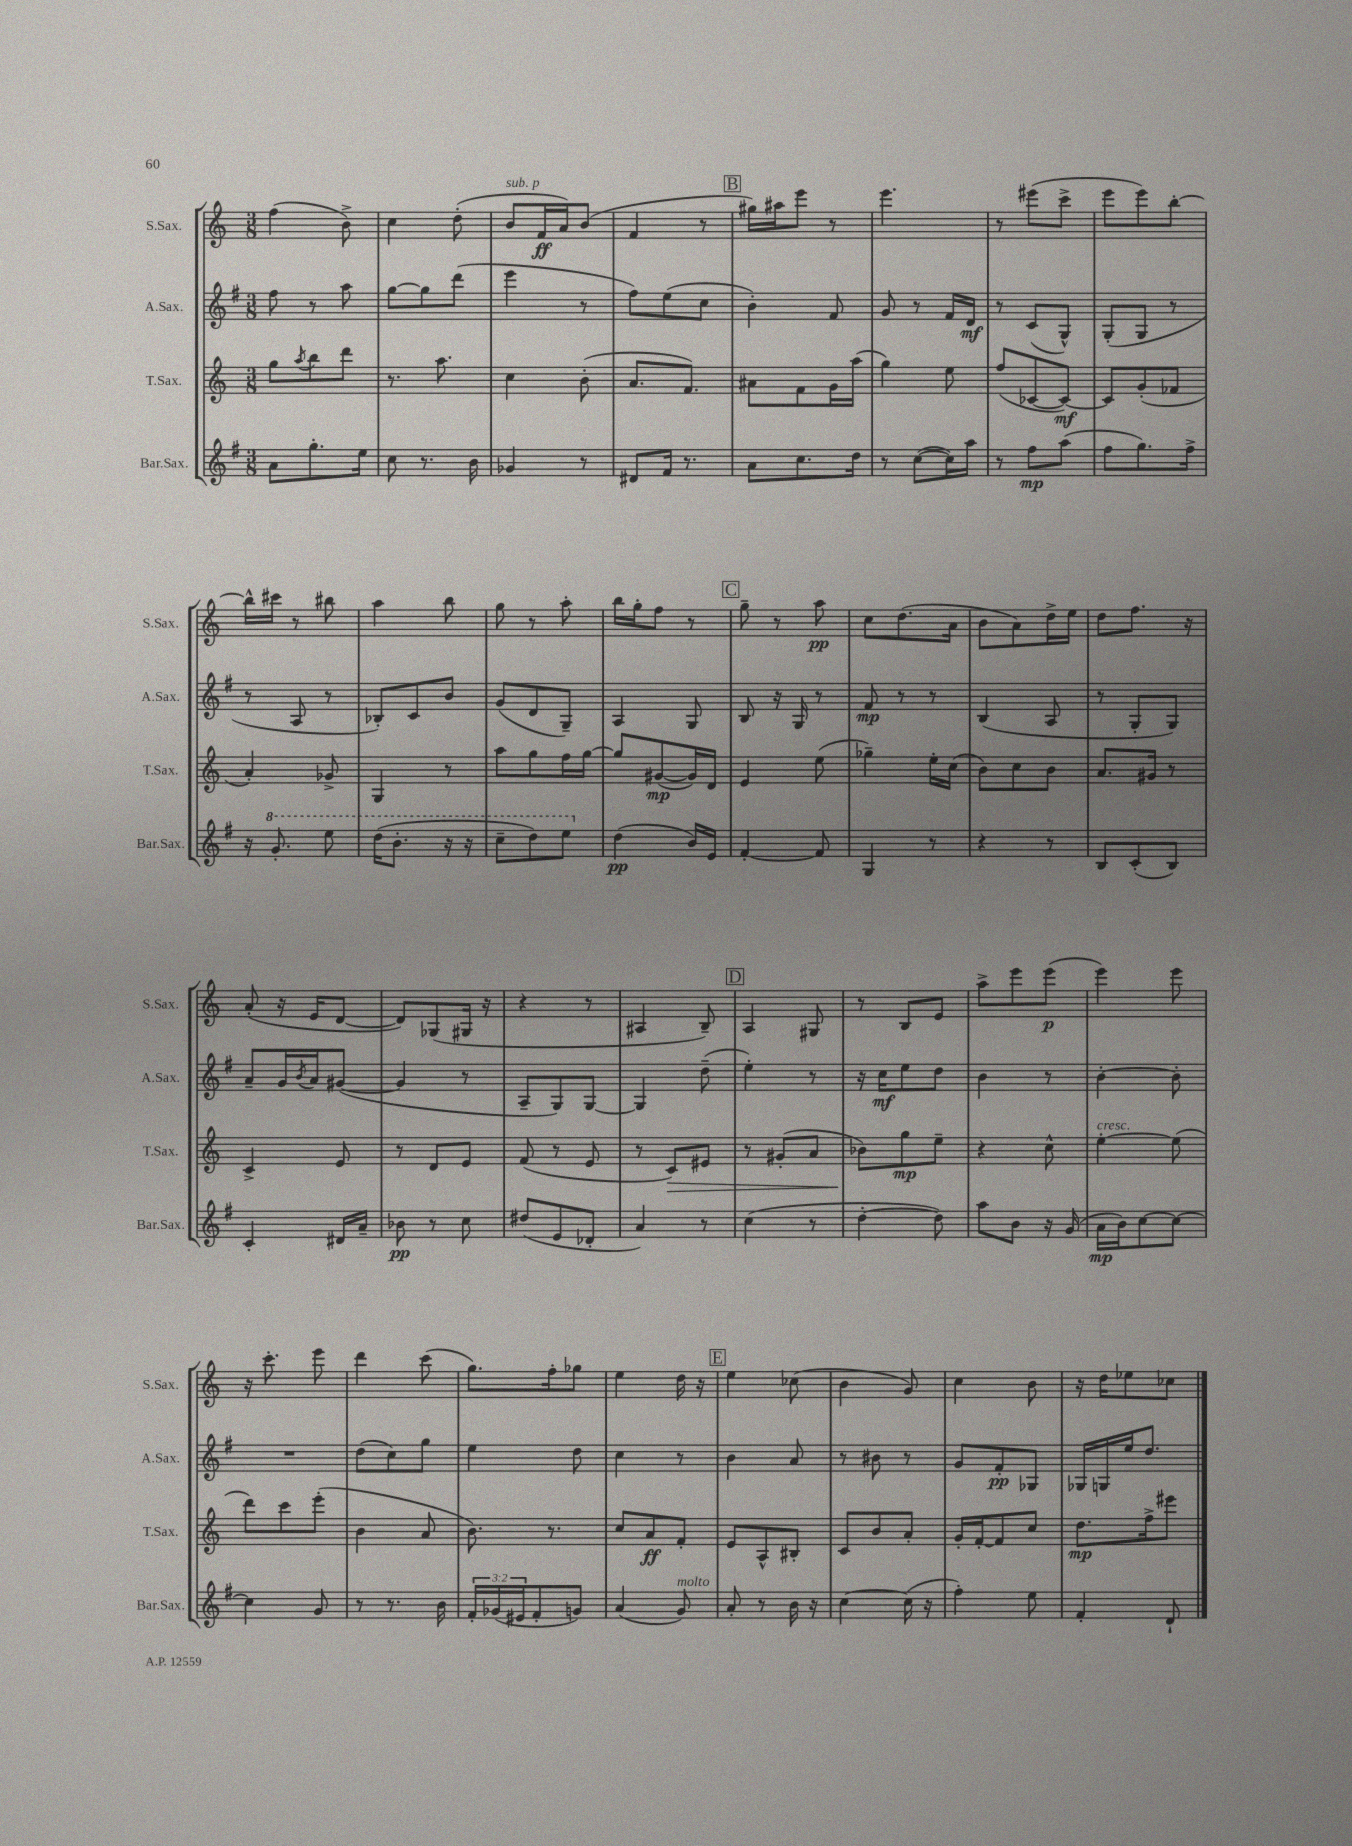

**kern	**dynam	**kern	**dynam	**kern	**dynam	**kern	**dynam
*part4	*part4	*part3	*part3	*part2	*part2	*part1	*part1
*staff4	*staff4	*staff3	*staff3	*staff2	*staff2	*staff1	*staff1
*I"Bar.Sax.	*	*I"T.Sax.	*	*I"A.Sax.	*	*I"S.Sax.	*
*I'Bar.Sax.	*	*I'T.Sax.	*	*I'A.Sax.	*	*I'S.Sax.	*
*clefG2	*	*clefG2	*	*clefG2	*	*clefG2	*
*k[f#]	*	*k[]	*	*k[f#]	*	*k[]	*
*M3/8	*	*M3/8	*	*M3/8	*	*M3/8	*
=81	=81	=81	=81	=81	=81	=81	=81
8a\L	.	8gg\L	.	8ff#\	.	(4ff\	.
.	.	8qaa/	.	.	.	.	.
8.gg'\	.	8bb\	.	8r	.	.	.
.	.	8ddd\J	.	8aa\	.	8b^\)	.
16ee\Jk	.	.	.	.	.	.	.
=82	=82	=82	=82	=82	=82	=82	=82
8cc\	.	8.r	.	[8gg\L	.	4cc\	.
8.r	.	.	.	8gg\]	.	.	.
.	.	8.aa\	.	.	.	.	.
.	.	.	.	(8ddd\J	.	(8dd'\	.
16b\	.	.	.	.	.	.	.
=83	=83	=83	=83	=83	=83	=83	=83
!	!	!	!	!	!	!LO:TX:a:i:t=sub. p	!
4g-X/	.	4cc\	.	4eee\	.	8b/L	.
.	.	.	.	.	.	16f/L	ff
.	.	.	.	.	.	16a/J)	.
8r	.	(8b'\	.	8r	.	(8b/J	.
=84	=84	=84	=84	=84	=84	=84	=84
8d#X/L	.	8.a/L	.	8ff#\L)	.	4f/	.
16f#/Jk	.	.	.	(8ee\	.	.	.
8.r	.	8.f/J)	.	.	.	.	.
.	.	.	.	8cc\J	.	8r	.
!!LO:REH:place=s1:t=B
=85	=85	=85	=85	=85	=85	=85	=85
8a\L	.	8a#X\L	.	4b'\)	.	16gg#X\LL)	.
.	.	.	.	.	.	16aa#X\J	.
8.cc\	.	8f\	.	.	.	8eee\J	.
.	.	16g\L	.	8f#/	.	8r	.
16dd\Jk	.	(16aa\JJ	.	.	.	.	.
=86	=86	=86	=86	=86	=86	=86	=86
8r	.	4gg\)	.	8g/	.	4.eee\	.
([8cc\L	.	.	.	8r	.	.	.
16cc\L])	.	8ee\	.	16f#/LL	.	.	.
16aa\JJ	.	.	.	16d/JJ	mf	.	.
=87	=87	=87	=87	=87	=87	=87	=87
8r	.	(8ff/L	.	8r	.	8r	.
8ff#\L	mp	[8c-X/	.	(8c/L	.	(8eee#X\L	.
(8aa\J	.	8c-/J_)	mf	8G^^/J)	.	8ccc^\J	.
=88	=88	=88	=88	=88	=88	=88	=88
8ff#\L	.	8c-/L]	.	(8G'/L	.	8eee\L	.
8.gg\)	.	(8g'/	.	8G/J	.	8eee\)	.
.	.	8f-X/J	.	8r	.	[8bb'\J	.
16ff#^\Jk	.	.	.	.	.	.	.
!!LO:LB:g=z
=89	=89	=89	=89	=89	=89	=89	=89
16r	.	4a'/)	.	8r	.	16bb^^\LL]	.
*8va	*	*	*	*	*	*	*
8.gg'/	.	.	.	.	.	16ccc#X\JJ	.
.	.	.	.	8A/	.	8r	.
8eee\	.	8g-X^/	.	8r	.	8bb#X\	.
=90	=90	=90	=90	=90	=90	=90	=90
(16ddd\KL	.	4G/	.	8B-X'/L)	.	4aa\	.
8.bb'\J	.	.	.	.	.	.	.
.	.	.	.	8c/	.	.	.
16r	.	8r	.	8b/J	.	8bb\	.
16r	.	.	.	.	.	.	.
=91	=91	=91	=91	=91	=91	=91	=91
8ccc~\L	.	8aa\L	.	(8g/L	.	8gg\	.
8ddd\)	.	8gg\	.	8d/	.	8r	.
8eee\J	.	16ff\L	.	8G~/J)	.	8aa'\	.
.	.	[16gg\JJ	.	.	.	.	.
=92	=92	=92	=92	=92	=92	=92	=92
*X8va	*	*	*	*	*	*	*
(4dd\	pp	8gg/L]	.	4A/	.	16bb\LL	.
.	.	.	.	.	.	16gg'\J	.
.	.	([8g#X/	mp	.	.	8ff\J	.
16b/LL)	.	16g#/L])	.	8G/	.	8r	.
16e/JJ	.	16d/JJ	.	.	.	.	.
!!LO:REH:place=s1:t=C
=93	=93	=93	=93	=93	=93	=93	=93
[4f#'/	.	4e/	.	8B/	.	8gg~\	.
.	.	.	.	16r	.	8r	.
.	.	.	.	16G/	.	.	.
8f#/]	.	(8ee\	.	8r	.	8aa\	pp
=94	=94	=94	=94	=94	=94	=94	=94
4G/	.	4gg-X~\)	.	8f#/	mp	8cc\L	.
.	.	.	.	8r	.	(8.dd\	.
8r	.	16ee'\LL	.	8r	.	.	.
.	.	(16cc\JJ	.	.	.	16a\Jk	.
=95	=95	=95	=95	=95	=95	=95	=95
4r	.	8b\L)	.	(4B/	.	8b\L	.
.	.	8cc\	.	.	.	8a\)	.
8r	.	8b\J	.	8A/	.	16dd^\L	.
.	.	.	.	.	.	16ee\JJ	.
=96	=96	=96	=96	=96	=96	=96	=96
8B/L	.	8.a/L	.	8r	.	8dd\L	.
(8c'/	.	.	.	8G'/L	.	8.ff\J	.
.	.	16g#X/Jk	.	.	.	.	.
8B/J)	.	8r	.	8G/J)	.	.	.
.	.	.	.	.	.	16r	.
!!LO:LB:g=z
=97	=97	=97	=97	=97	=97	=97	=97
4c'/	.	4c^/	.	8a~/L	.	(8a'/	.
.	.	.	.	16g/L	.	16r	.
.	.	.	.	8qb/	.	.	.
.	.	.	.	16a/J	.	16e/KL	.
16d#X/LL	.	8e/	.	([8g#X/J	.	[8d/J	.
16a~/JJ	.	.	.	.	.	.	.
=98	=98	=98	=98	=98	=98	=98	=98
8b-X\	pp	8r	.	4g#/]	.	8d/L])	.
8r	.	8d/L	.	.	.	(8G-X/	.
8cc\	.	8e/J	.	8r	.	16G#X/Jk	.
.	.	.	.	.	.	16r	.
=99	=99	=99	=99	=99	=99	=99	=99
(8dd#X/L	.	(8f/	.	8A~/L	.	4r	.
8e/	.	8r	.	8G/)	.	.	.
8d-X'/J	.	8e/	.	[8G/J	.	8r	.
=100	=100	=100	=100	=100	=100	=100	=100
4a/)	.	8r	.	4G/]	.	4A#X/	.
!	!	!	!LO:HP:b	!	!	!	!
.	.	8c/L)	>	.	.	.	.
8r	.	8e#X/J	.	(8dd~\	.	8B~/)	.
!!LO:REH:place=s1:t=D
=101	=101	=101	=101	=101	=101	=101	=101
(4cc\	.	8r	.	4ee'\)	.	4A/	.
.	.	(8g#X'/L	.	.	.	.	.
8r	.	8a/J	.	8r	.	8G#X/	.
=102	=102	=102	=102	=102	=102	=102	=102
[4dd'\	.	8b-X\L)	.	16r	.	8r	.
.	.	.	.	16cc\KL	mf	.	.
.	.	8gg\	] mp	8ee\	.	8B/L	.
8dd\])	.	8ee~\J	.	8dd\J	.	8e/J	.
=103	=103	=103	=103	=103	=103	=103	=103
8aa\L	.	4r	.	4b\	.	8aa^\L	.
8b\J	.	.	.	.	.	8eee\	.
16r	.	8cc^^\	.	8r	.	(8eee\J	p
(16g/	.	.	.	.	.	.	.
=104	=104	=104	=104	=104	=104	=104	=104
!	!	!LO:TX:a:i:t=cresc.	!	!	!	!	!
16a\LL	mp	[4ee'\	.	[4b'\	.	4eee\)	.
16b\J)	.	.	.	.	.	.	.
[8cc\	.	.	.	.	.	.	.
8cc\J_	.	(8ee\]	.	8b'\]	.	8eee\	.
!!LO:LB:g=z
=105	=105	=105	=105	=105	=105	=105	=105
4cc\]	.	8ddd\L)	.	4.r	.	16r	.
.	.	.	.	.	.	8.ccc'\	.
.	.	8ccc\	.	.	.	.	.
8g/	.	(8eee'\J	.	.	.	8eee\	.
=106	=106	=106	=106	=106	=106	=106	=106
8r	.	4b\	.	(8dd\L	.	4ddd\	.
8.r	.	.	.	8cc\)	.	.	.
.	.	8a/	.	8gg\J	.	(8ccc\	.
16b\	.	.	.	.	.	.	.
=107	=107	=107	=107	=107	=107	=107	=107
24f#'/LL	.	8.b\)	.	4ee\	.	8.gg\L)	.
(24g-X/	.	.	.	.	.	.	.
24e#X/J	.	.	.	.	.	.	.
8f#'/	.	.	.	.	.	.	.
.	.	8.r	.	.	.	16ff'\k	.
8gn/J)	.	.	.	8dd\	.	8gg-X\J	.
=108	=108	=108	=108	=108	=108	=108	=108
(4a/	.	8cc/L	.	4cc\	.	4ee\	.
.	.	8a/	ff	.	.	.	.
!LO:TX:a:i:t=molto	!	!	!	!	!	!	!
8g/)	.	8f'/J	.	8r	.	16dd\	.
.	.	.	.	.	.	16r	.
!!LO:REH:place=s1:t=E
=109	=109	=109	=109	=109	=109	=109	=109
8a'/	.	8e/L	.	4b\	.	4ee\	.
8r	.	8A^^/	.	.	.	.	.
16b\	.	8B#X'/J	.	8a/	.	(8cc-X\	.
16r	.	.	.	.	.	.	.
=110	=110	=110	=110	=110	=110	=110	=110
[4cc\	.	8c/L	.	8r	.	4b\	.
.	.	8b/	.	8b#X\	.	.	.
(16cc\]	.	8a'/J	.	8r	.	8g/)	.
16r	.	.	.	.	.	.	.
=111	=111	=111	=111	=111	=111	=111	=111
4ff#'\)	.	16g'/LL	.	8g/L	.	4cc\	.
.	.	[16f'/J	.	.	.	.	.
.	.	8f/]	.	8f#'/	pp	.	.
8ee\	.	8cc/J	.	8G-X/J	.	8b\	.
=112	=112	=112	=112	=112	=112	=112	=112
4f#'/	.	8.dd\L	mp	16G-X/LL	.	16r	.
.	.	.	.	16Gn/	.	16dd\KL	.
.	.	.	.	16ee/J	.	8ee-X\	.
.	.	16ff^\k	.	8.dd/J	.	.	.
8d`/	.	8eee#X\J	.	.	.	8cc-X\J	.
==	==	==	==	==	==	==	==
*-	*-	*-	*-	*-	*-	*-	*-
